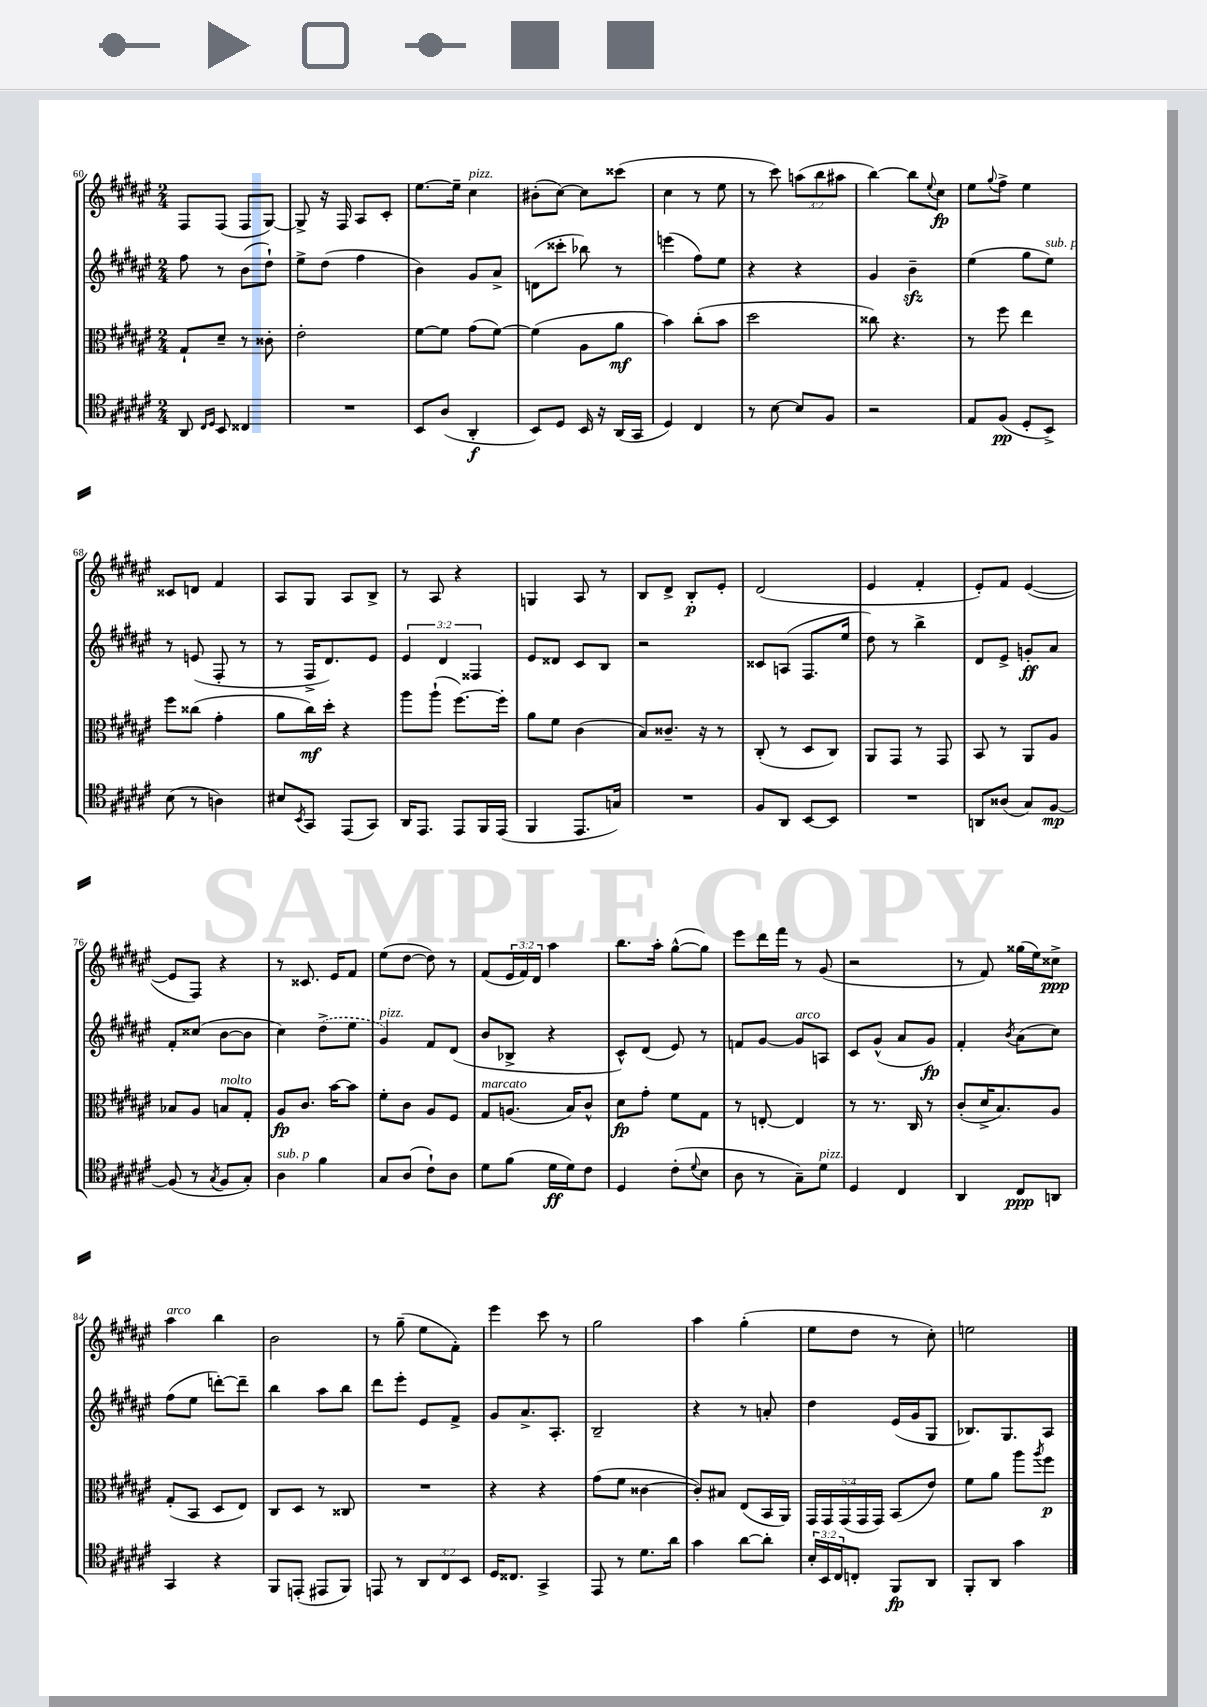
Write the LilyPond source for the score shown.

<<
\new StaffGroup <<
\new Staff = "s0" {
    \clef treble \key fis \major \numericTimeSignature \time 2/4 \override Staff.TupletNumber.text = #tuplet-number::calc-fraction-text
    fis8 fis8( fis8 gis8~) |
    gis8-> r16 fis16 ais8 cis'8-. |
    eis''8.~ eis''16-- cis''4^\markup { \italic "pizz." } |
    bis'8-.( cis''8~) cis''8 cisis'''8( |
    cis''4 r8 eis''8 |
    r8 cis'''8) \tuplet 3/2 { a''8( b''8 ais''8 } |
    b''4~) b''8 \appoggiatura { eis''8 } cis''8\fp |
    eis''8 \appoggiatura { gis''8 } fis''8-> eis''4 |
    cisis'8 d'8 fis'4 |
    ais8 gis8 ais8 b8-> |
    r8 ais8 r4 |
    g4 ais8 r8 |
    b8 dis'8-> b8-.\p eis'8-. |
    dis'2( |
    eis'4 fis'4-. |
    eis'8-.) fis'8 eis'4~( |
    eis'8 fis8) r4 |
    r8 cisis'8. eis'16 fis'8 |
    eis''8( dis''8~ dis''8) r8 |
    fis'8( \tuplet 3/2 { eis'16 fis'16) dis'16 } ais''4 |
    b''8. ais''16-. gis''8~-^( gis''8) |
    eis'''8 dis'''16 fis'''16 r8 gis'8( |
    r2 |
    r8 fis'8) gisis''16( eis''16) cisis''8->\ppp |
    ais''4^\markup { \italic "arco" } b''4 |
    b'2 |
    r8 gis''8--( eis''8 fis'8-.) |
    eis'''4 cis'''8 r8 |
    gis''2 |
    ais''4 gis''4-.( |
    eis''8 dis''8 r8 cis''8-.) |
    e''2 \bar "|." |
}
\new Staff = "s1" {
    \clef treble \key fis \major \numericTimeSignature \time 2/4 \override Staff.TupletNumber.text = #tuplet-number::calc-fraction-text
    fis''8 r8 b'8( dis''8-!) |
    eis''8-> dis''8( fis''4 |
    b'4) gis'8 ais'8-> |
    d'8( cisis'''8-. bes''8) r8 |
    e'''4( fis''8) eis''8 |
    r4 r4 |
    gis'4 b'4--\sfz |
    eis''4( gis''8 eis''8^\markup { \italic "sub. p" }) |
    r8 e'8( fis8-. r8 |
    r8 fis16-> dis'8.) eis'8 |
    \tuplet 3/2 { eis'4 dis'4 fisis4 } |
    eis'8 disis'8 cis'8 b8 |
    r2 |
    cisis'8 a8( fis8. eis''16 |
    dis''8) r8 b''4-> |
    dis'8 eis'8-> g'8-.\ff ais'8 |
    fis'8-. cisis''8( b'8~ b'8 |
    cis''4) \once \slurDashed dis''8->( eis''8 |
    gis'4^\markup { \italic "pizz." }) fis'8 dis'8( |
    b'8 bes8-> r4 |
    cis'8-^) dis'8( eis'8) r8 |
    f'8 gis'8~ gis'8^\markup { \italic "arco" } a8 |
    cis'8 gis'8-^( ais'8 gis'8\fp) |
    fis'4-. \acciaccatura { b'8 } ais'8( cis''8) |
    fis''8( eis''8 d'''8~-.) d'''8-- |
    b''4 ais''8 b''8 |
    dis'''8 eis'''8-. eis'8 fis'8-> |
    gis'8 ais'8.-> ais8.-. |
    b2-- |
    r4 r8 a'8-. |
    dis''4 eis'16( gis'16 gis8 |
    bes8.) gis8. ais8 \bar "|." |
}
\new Staff = "s2" {
    \clef alto \key fis \major \numericTimeSignature \time 2/4 \override Staff.TupletNumber.text = #tuplet-number::calc-fraction-text
    gis8-! dis'8-- r8 cisis'8-. |
    eis'2-. |
    fis'8~ fis'8 gis'8( fis'8~) |
    fis'4( ais8 ais'8\mf |
    b'4) cis''8-.( b'8 |
    dis''2 |
    cisis''8) r4. |
    r8 fis''8 eis''4 |
    fis''8 cisis''8( gis'4-. |
    ais'8 cis''16\mf) dis''16-. r4 |
    ais''8 ais''8-!( fis''8.~) fis''16-. |
    ais'8 fis'8 cis'4( |
    b8) cisis'8.-- r16 r8 |
    cis8-.( r8 dis8 cis8) |
    ais,8 gis,8 r8 gis,8 |
    b,8 r8 ais,8 ais8 |
    bes8 ais8 b8^\markup { \italic "molto" } gis8-. |
    ais8\fp cis'8. b'16~ b'8 |
    fis'8-. cis'8 ais8 fis8 |
    gis8^\markup { \italic "marcato" } a8.( b16) cis'8-^ |
    dis'8\fp gis'8-. fis'8 gis8 |
    r8 e8~-. e4 |
    r8 r8. cis16 r8 |
    cis'8-.( dis'16-> b8.) ais8 |
    gis8-.( b,8 dis8 eis8) |
    cis8 dis8 r8 cisis8 |
    R2 |
    r4 r4 |
    gis'8( fis'8 cisis'4~ |
    cisis'8-.) bis8 eis8( b,16 ais,16) |
    \tuplet 5/4 { gis,16 gis,16 gis,16( gis,16 gis,16) } b,8( eis'8) |
    fis'8 ais'8 ais''8 \acciaccatura { ais''8 } fis''8\p \bar "|." |
}
\new Staff = "s3" {
    \clef tenor \key fis \major \numericTimeSignature \time 2/4 \override Staff.TupletNumber.text = #tuplet-number::calc-fraction-text
    ais,8 \grace { cis16 dis16 } b,8 cisis4 |
    R2 |
    b,8 ais8( ais,4-.\f |
    b,8) dis8 b,16 r16 ais,16( gis,16 |
    dis4) cis4 |
    r8 b8~ b8 fis8 |
    r2 |
    eis8 fis8\pp( dis8-. b,8->) |
    b8( r8 a4) |
    bis8 \acciaccatura { b,8 } gis,8 eis,8( gis,8) |
    ais,16 eis,8. eis,8 fis,16 eis,16( |
    fis,4 eis,8. g16) |
    R2 |
    fis8 ais,8 b,8~ b,8 |
    R2 |
    a,8 aisis8( gis8) fis8~\mp |
    fis8( r8 \acciaccatura { gis8 } fis8 gis8-.) |
    ais4^\markup { \italic "sub. p" } fis'4 |
    gis8 ais8( cis'8-!) ais8 |
    dis'8 fis'8( dis'16\ff dis'16) cis'8 |
    dis4 cis'8-.( \appoggiatura { dis'8 } b8 |
    ais8 r8 gis8--) dis'8^\markup { \italic "pizz." } |
    dis4 cis4 |
    ais,4 cis8\ppp a,8 |
    gis,4 r4 |
    fis,8 e,8-.( eis,8 fis,8) |
    e,8 r8 \tuplet 3/2 { ais,8 cis8 b,8 } |
    dis16 cisis8. gis,4-> |
    eis,8 r8 dis'8. ais'16 |
    gis'4 ais'8~ ais'8-. |
    \tuplet 3/2 { b16-. b,16 cis16 } c8-. fis,8\fp ais,8 |
    fis,8-. ais,8 gis'4 \bar "|." |
}
>>
>>
\layout { \context { \Score currentBarNumber = #60 } }
